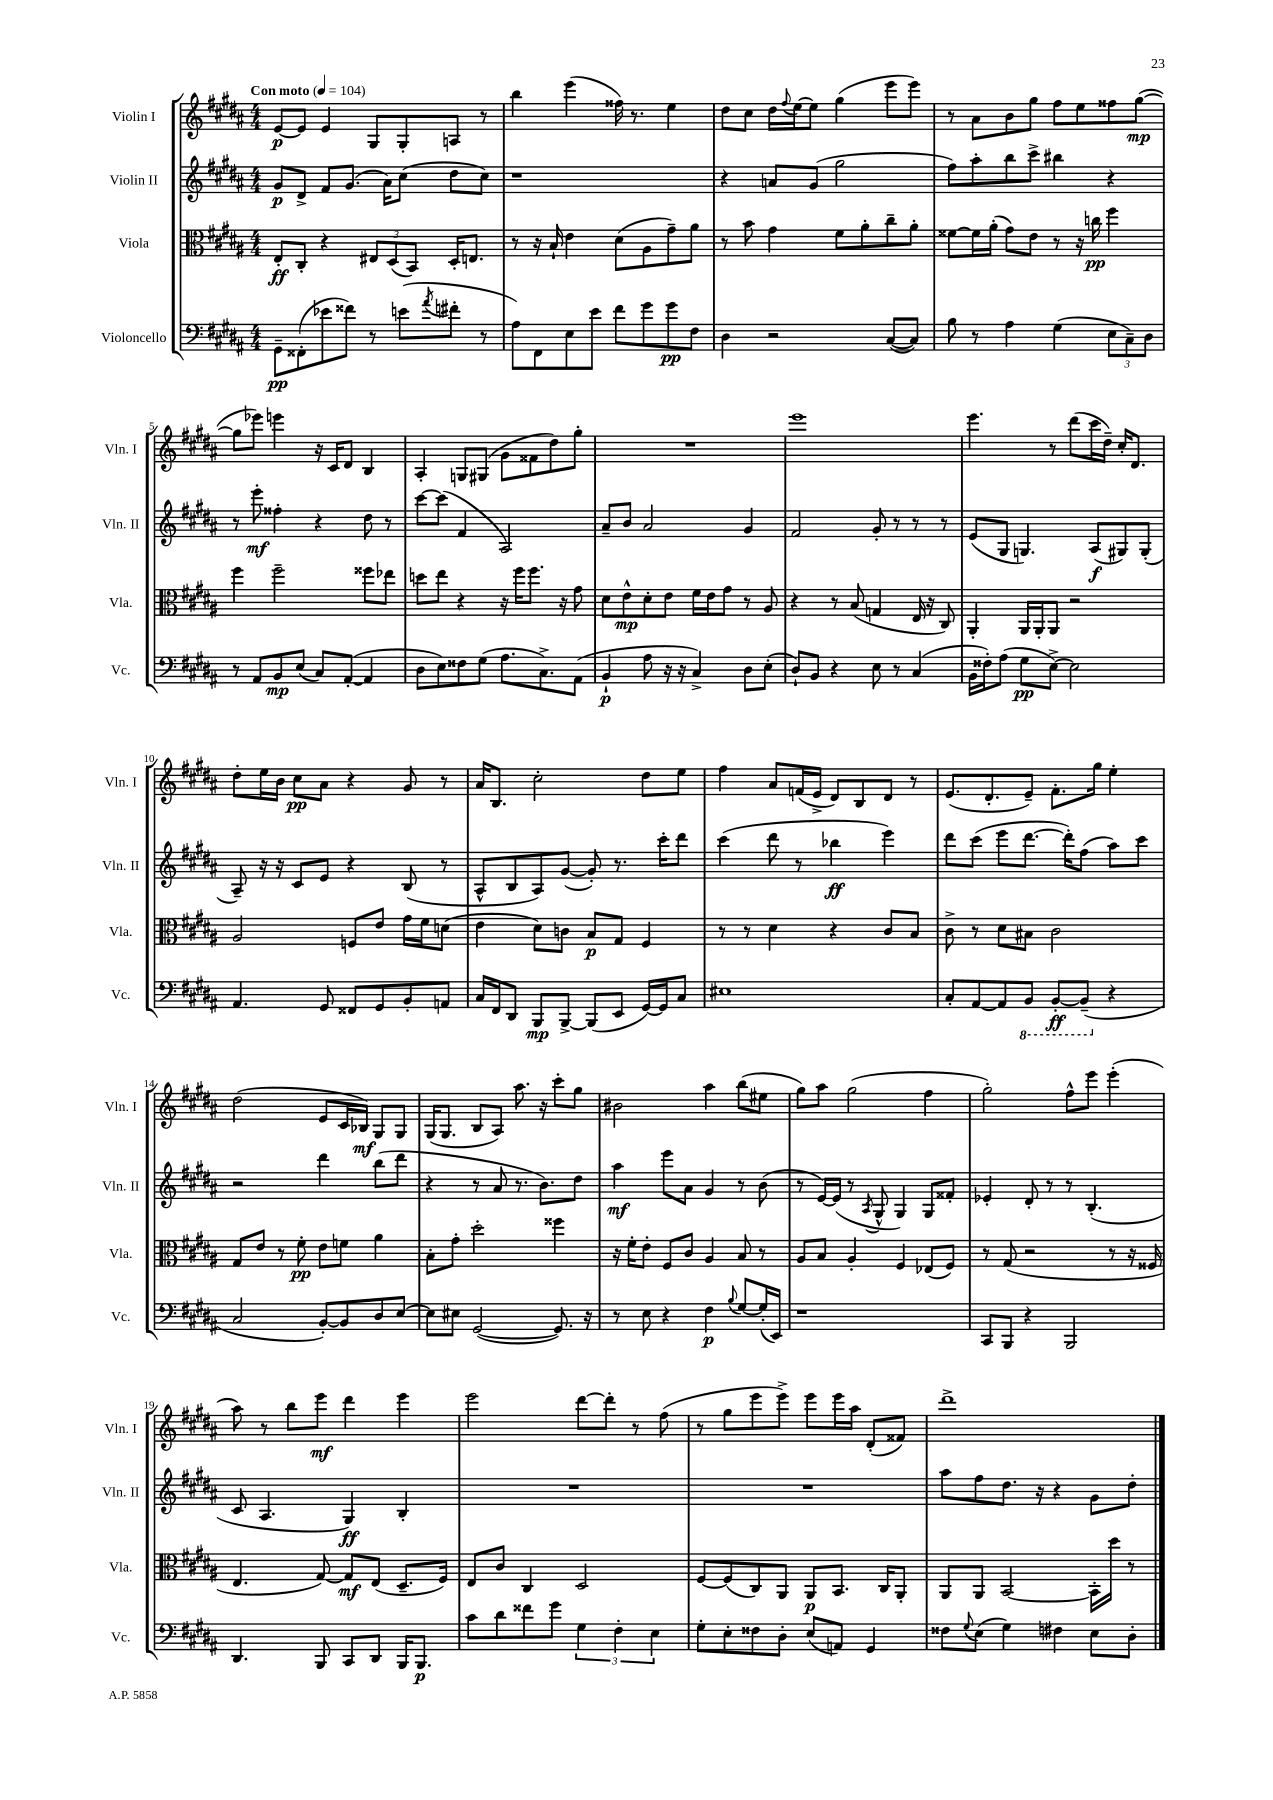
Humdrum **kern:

**kern	**kern	**kern	**kern
*staff4	*staff3	*staff2	*staff1
*clefF4	*clefC3	*clefG2	*clefG2
*k[f#c#g#d#a#]	*k[f#c#g#d#a#]	*k[f#c#g#d#a#]	*k[f#c#g#d#a#]
*M4/4	*M4/4	*M4/4	*M4/4
*MM104	*MM104	*MM104	*MM104
8GG#~	8E'	8g#	[8e
(8FF##'	8C#'	8d#^	8e]
8e-	4r	8f#	4e
8f##)	.	(8.g#	.
8r	12E#	.	8G#
.	.	16a#)	.
.	(12D#	.	.
(8e	.	(8cc#	8G#'
.	12BB)	.	.
8qa#	.	.	.
8f#'	16D#'	8dd#	8A
.	8.E	.	.
8r	.	8cc#)	8r
=	=	=	=
8A#)	8r	1r	4bb
8FF#	16r	.	.
.	16B`	.	.
8E	4e	.	(4eee
8e	.	.	.
8f#	(8d#	.	16ff##)
.	.	.	8.r
8g#	8A#	.	.
8g#	8g#~)	.	4ee
8F#	8a#	.	.
=	=	=	=
4D#	8r	4r	8dd#
.	8b	.	8cc#
2r	4g#	8a	16dd#
.	.	.	8qqff#
.	.	.	[16ee
.	.	(8g#	8ee]
.	8f#	2gg#	(4gg#
.	8a#'	.	.
([8C#	8cc#~	.	8eee
8C#])	8a#'	.	8eee)
=	=	=	=
8B	[8f##	8ff#)	8r
8r	16f##]	8aa#'	8a#
.	(16a#'	.	.
4A#	8g#)	8bb	8b
.	8e	8ccc#^	8gg#
(4G#	8r	4bb#	8ff#
.	16r	.	8ee
.	16cc	.	.
12E	4ff#	4r	8ff##
12C#~)	.	.	.
.	.	.	([8gg#
12D#	.	.	.
=	=	=	=
8r	4ff#	8r	8gg#]
8AA#	.	8eee'	8eee-)
8BB	2ff#~	4ff##'	4eee
(8E	.	.	.
8C#)	.	4r	16r
.	.	.	16c#
([8AA#'	.	.	8d#
4AA#]	8ff##	8dd#	4B
.	8ee-	8r	.
=	=	=	=
8D#	8dd	[8ccc#	4A#'
8E)	8ee	(8ccc#]	.
8F##	4r	4f#	8G
(8G#	.	.	(8G#
8.A#	16r	2A#)	8g#
.	16ff#	.	.
.	8.ff#	.	8f##
8.C#^)	.	.	.
.	.	.	8dd#)
.	16r	.	.
(8AA#	8g#	.	8gg#'
=	=	=	=
4BB`	8d#	8a#~	1r
.	8e^^	8b	.
8A#	8d#'	2a#	.
16r	8e	.	.
16r	.	.	.
4C#^)	16f#	.	.
.	16e	.	.
.	8g#	.	.
8D#	8r	4g#	.
(8E'	8A#	.	.
=	=	=	=
8D#`)	4r	2f#	1eee
8BB	.	.	.
4r	8r	.	.
.	(8B	.	.
8E	4G	8g#'	.
8r	.	8r	.
(4C#	16E	8r	.
.	16r	.	.
.	8C#)	8r	.
=	=	=	=
16BB	4AA#'	(8e	4.eee
16F##')	.	.	.
(8A#	.	8G#	.
8G#	16AA#	4.G)	.
.	16AA#'	.	.
[8E^)	8AA#	.	8r
2E]	2r	.	(8ddd#
.	.	(8A#	16ccc#
.	.	.	16dd#~)
.	.	8G#)	16cc#'
.	.	.	8.d#
.	.	(8G#'	.
=	=	=	=
4.AA#	2A#	8A#~)	8dd#'
.	.	16r	16ee
.	.	16r	16b
.	.	8c#	8cc#
8GG#	.	8e	8a#
8FF##	8F	4r	4r
8GG#	8e	.	.
8BB'	16g#	(8B	8g#
.	16f#	.	.
8AA	(8d	8r	8r
=	=	=	=
16C#	4e	8A#^^	16a#
16FF#	.	.	8.B
8DD#	.	8B	.
8BBB	8d#)	8A#)	2cc#'
[8BBB^	8c	([8g#	.
(8BBB]	8B	8g#'])	.
8EE	8G#	8.r	.
[16GG#)	4F#	.	8dd#
16GG#]	.	16ccc#'	.
8C#	.	8ddd#	8ee
=	=	=	=
1E#	8r	(4ccc#	4ff#
.	8r	.	.
.	4d#	8ddd#	8a#
.	.	8r	(16f
.	.	.	16e^
.	4r	4bb-	8d#)
.	.	.	8B
.	8c#	4eee)	8d#
.	8B	.	8r
=	=	=	=
8C#'	8c#^	8ddd#	(8.e
[8AA#	8r	(8ccc#	.
.	.	.	8.d#'
8AA#]	8d#	8eee	.
8BBB	8B#	[8.ddd#	8e~)
[8BBB'	2c#	.	8.f#'
.	.	16ddd#'])	.
(8BBB~]	.	(8ff#	.
.	.	.	16gg#
4r	.	8aa#)	4ee'
.	.	8ccc#	.
=	=	=	=
2C#	8G#	2r	(2dd#
.	8e	.	.
.	8r	.	.
.	8f#'	.	.
[8BB')	8e	4ddd#	8e
8BB]	8f	.	16c#
.	.	.	16B-)
8D#	4a#	(8bb	8G#
[8E	.	8ddd#	8G#
=	=	=	=
8E]	8B'	4r	(16G#
.	.	.	8.G#
8E#	8g#'	.	.
([2GG#	2dd#'	8r	8B
.	.	8a#	8A#)
.	.	8.r	8.aa#
.	.	8.b)	16r
8.GG#])	4ff##	.	8ccc#'
.	.	8dd#	8gg#
16r	.	.	.
=	=	=	=
8r	16r	4aa#	2b#
.	16f#'	.	.
8E	8e'	.	.
4r	8F#	8eee	.
.	8c#	8a#	.
4F#	4A#	4g#	4aa#
8qqB	.	.	.
[8G#	8B	8r	(8bb
(16G#']	8r	(8b	8ee#
16EE)	.	.	.
=	=	=	=
1r	8A#	8r	8gg#)
.	8B	[16e)	8aa#
.	.	(16e]	.
.	4A#'	8r	(2gg#
.	.	8qA#	.
.	.	8G#^^	.
.	4F#	4G#)	.
.	(8E-	8G#	4ff#
.	8F#)	8f##'	.
=	=	=	=
8CC#	8r	4e-'	2gg#')
8BBB	(8G#	.	.
4r	2r	8d#'	.
.	.	8r	.
2BBB	.	8r	8ff#^^
.	.	(4.B'	8eee
.	8r	.	(4eee'
.	16r	.	.
.	16F##	.	.
=	=	=	=
4.DD#	4.E	8c#	8aa#)
.	.	4.A#	8r
.	.	.	8bb
8BBB	[8G#)	.	8eee
8CC#	8G#]	4G#)	4ddd#
8DD#	(8E	.	.
16BBB	8.D#~	4B'	4eee
8.BBB	.	.	.
.	16F#)	.	.
=	=	=	=
8c#	8E	1r	2eee
8d#	8c#	.	.
8f##	4C#	.	.
8g#	.	.	.
6G#	2D#	.	[8ddd#
.	.	.	8ddd#']
6F#'	.	.	.
.	.	.	8r
6E	.	.	.
.	.	.	(8ff#
=	=	=	=
8G#'	[8F#	1r	8r
8E'	(8F#]	.	8gg#
8F##	8C#)	.	8eee
8D#'	8AA#	.	8eee^)
(8E	8AA#	.	8eee
8AA)	8.BB	.	16eee
.	.	.	16aa#
4GG#	.	.	(8d#'
.	16C#	.	.
.	8AA#'	.	8f##)
=	=	=	=
8F##	8AA#	8aa#	1ddd#^
8qqG#	.	.	.
(8E	8AA#	8ff#	.
4G#)	[2BB	8.dd#	.
.	.	16r	.
4F#	.	4r	.
8E	16BB']	8g#	.
.	16dd#	.	.
8D#'	8r	8dd#'	.
==	==	==	==
*-	*-	*-	*-
